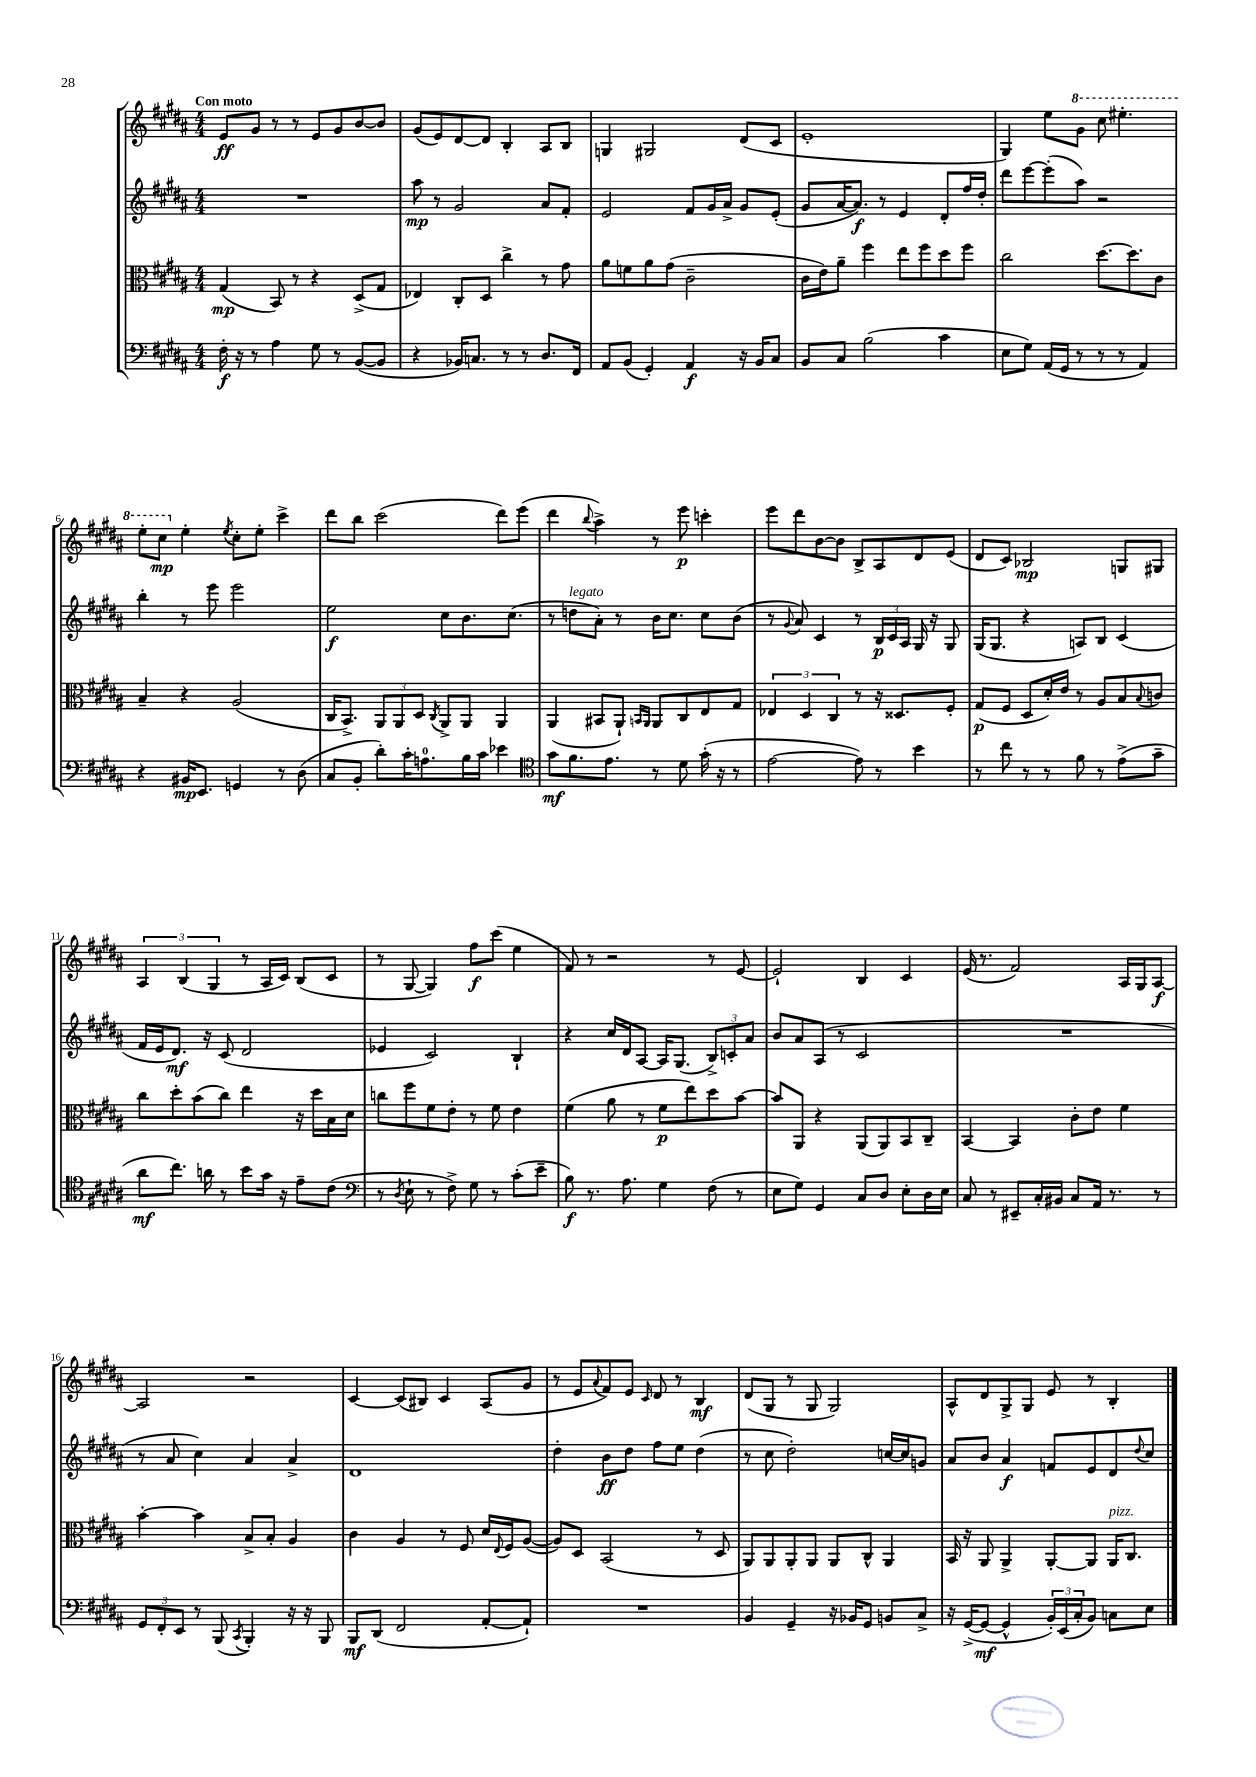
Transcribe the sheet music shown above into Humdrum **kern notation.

**kern	**kern	**kern	**kern
*staff4	*staff3	*staff2	*staff1
*clefF4	*clefC3	*clefG2	*clefG2
*k[f#c#g#d#a#]	*k[f#c#g#d#a#]	*k[f#c#g#d#a#]	*k[f#c#g#d#a#]
*M4/4	*M4/4	*M4/4	*M4/4
16F#'\	(4G#/	1r	8e/L
16r	.	.	.
8r	.	.	8g#/J
4A#\	8BB/)	.	8r
.	8r	.	8r
8G#\	4r	.	8e/L
8r	.	.	8g#/
([8BB/L	(8D#^/L	.	[8b/
8BB/]J	8G#/J	.	8b/]J
=	=	=	=
4r	4E-/)	8aa#\	(8g#/L
.	.	8r	8e/)
16BB-/LK)	8C#'/L	2g#/	[8d#/
8.C/J	.	.	.
.	8D#/J	.	8d#/]J
8r	4cc#^\	.	4B'/
8r	.	.	.
8.D#/L	8r	8a#/L	8A#/L
.	8g#\	8f#'/J	8B/J
16FF#/Jk	.	.	.
=	=	=	=
8AA#/L	8a#\L	2e/	4G/
(8BB/J	8f\	.	.
4GG#'/)	8a#\	.	2G#/
.	(8g#\J	.	.
4AA#/	2c#~\	8f#/L	.
.	.	16g#/L	.
.	.	16a#^/JJ	.
16r	.	8g#/L	(8d#/L
16BB/LK	.	.	.
8C#/J	.	(8e'/J	8c#/J
=	=	=	=
8BB/L	16c#\LL	8g#/L	1e'
.	16e\J)	.	.
8C#/J	8a#~\J	[16a#/K	.
.	.	8.a#/]J)	.
(2B\	4ff#\	.	.
.	.	8r	.
.	8ee\L	4e/	.
.	8ff#\	.	.
4c#\	8dd#\	8d#'/L	.
.	8ff#\J	16ff#/L	.
.	.	16dd#'/JJ	.
=	=	=	=
8E\L	2cc#\	8ddd#\L	4G#/)
8G#\J)	.	[8eee\	.
(16AA#/LL	.	(8eee'\]	8ee\L
16GG#/JJ	.	.	.
8r	.	8aa#\J)	8gg#\J
8r	[8.dd#\L	2r	8ccc#\
8r	.	.	4.eee#'\
.	8.dd#\]	.	.
4AA#/)	.	.	.
.	8c#\J	.	.
=	=	=	=
4r	4B~/	4bb'\	8eee'\L
.	.	.	8ccc#\J
16BB#/LK	4r	8r	4ee'\
8.EE/J	.	.	.
.	.	8eee\	.
.	.	.	8qee/
4GG/	(2A#/	2eee\	8cc#'\L
.	.	.	8ee'\J
8r	.	.	4ccc#^\
(8D#\	.	.	.
=	=	=	=
8C#/L	16C#/LK	2ee\	8ddd#\L
.	8.BB^/J)	.	.
8BB'/J	.	.	8bb\J
8d#'\L)	12AA#/L	.	(2ccc#\
.	12AA#/	.	.
16c#'\K	.	.	.
.	12D#/J	.	.
8.A\	.	.	.
.	8qC#/	.	.
.	8AA#^/L	8cc#\L	.
16B\L	8AA#/J	8.b\	.
16c#\JJ	.	.	.
4e-\	4AA#/	.	8ddd#\L)
.	.	(8.cc#\J	.
.	.	.	(8eee\J
=	=	=	=
*clefC4	*	*	*
8g#\L	(4AA#/	8r	4ddd#\
8.f#\	.	8dd\L	.
.	.	.	8qqbb/
.	8BB#/L	8a#'\J)	4aa#^\)
8.e\J	.	.	.
.	8AA#`/J)	8r	.
.	16qqBB/LL	.	.
.	16qqAA#/JJ	.	.
8r	8AA#/L	16b\LK	8r
.	.	8.cc#\J	.
8d#\	8C#/	.	8eee\
(16g#'\	8E/	8cc#\L	4ccc'\
16r	.	.	.
8r	8G#/J	(8b\J	.
=	=	=	=
[2e\	6E-/	8r	8eee\L
.	.	8qqg#/	.
.	.	8a#/)	8ddd#\
.	6D#/	.	.
.	.	4c#/	[8b\
.	6C#/	.	.
.	.	.	8b\]J
8e\])	8r	8r	8B^/L
8r	16r	24B/LL	8A#/
.	.	24c#/	.
.	8.D##/L	.	.
.	.	24A#/JJ	.
4b\	.	16G#/	8d#/
.	.	16r	.
.	8F#'/J	8G#/	(8e/J
=	=	=	=
8r	(8G#/L	(16G#/LK	8d#/L
.	.	8.G#/J	.
8cc#\	8F#/J	.	8c#/J)
8r	8D#/L	4r	2B-/
8r	16d#'/L)	.	.
.	16e/JJ	.	.
8f#\	8r	8A/L)	.
8r	8A#/L	8B/J	.
(8e^\L	8B/	(4c#/	8G/L
.	8qqB/	.	.
8g#~\J	8c/J	.	8G#/J
=	=	=	=
8a#\L	8cc#\L	16f#/LL	6A#/
.	.	16e/J	.
8.cc#\J)	8dd#'\	8.d#/J)	.
.	.	.	(6B/
.	(8b\	.	.
16a\	.	16r	.
.	.	.	6G#/
8r	8cc#\J)	(8c#/	.
8b\L	4ee\	2d#/	8r
16g#\Jk	.	.	16A#/LL
16r	.	.	16c#/JJ)
8e~\L	16r	.	(8B/L
.	16dd#\LL	.	.
(8c#\J	16B\	.	8c#/J
.	16d#\JJ	.	.
=	=	=	=
*clefF4	*	*	*
8r	8cc\L	4e-/	8r
8qD#/	.	.	.
8E`\	8ff#\	.	[8G#/
8r	8f#\	2c#/)	4G#/])
8F#^\)	8e'\J	.	.
8G#\	8r	.	8ff#\L
8r	8f#\	.	(8ccc#\J
(8c#'\L	4e\	4B`/	4ee\
8e~\J	.	.	.
=	=	=	=
8B\)	(4f#\	4r	8f#/)
8.r	.	.	8r
.	8a#\	16cc#/LL	2r
8.A#\	.	16d#/J	.
.	8r	[8A#/J	.
4G#\	8f#\L	16A#/]LK	.
.	.	(8.G#/J	.
.	8ee\)	.	.
(8F#\	8dd#\	12B^/L)	8r
.	.	12c'/	.
8r	[8b\J	.	[8e/
.	.	12a#/J	.
=	=	=	=
8E\L	8b/]L	8b/L	2e`/]
8G#\J)	8AA#/J	8a#/	.
4GG#/	4r	(8A#/J	.
.	.	8r	.
8C#/L	(8AA#/L	2c#/	4B/
8D#/J	8AA#/)	.	.
8E'\L	8BB/	.	4c#/
16D#\L	8C#~/J	.	.
16E\JJ	.	.	.
=	=	=	=
8C#/	[4BB/	1r	(16e/
.	.	.	8.r
8r	.	.	.
8EE#~/L	4BB/]	.	2f#/)
16C#'/L	.	.	.
16BB#/JJ	.	.	.
8C#/L	8c#'\L	.	.
16AA#/Jk	8e\J	.	.
8.r	.	.	.
.	4f#\	.	16A#/LL
.	.	.	16G#/J
8r	.	.	[8A#/J
=	=	=	=
12GG#/L	[4b'\	8r	2A#/]
12FF#'/	.	.	.
.	.	8a#/	.
12EE/J	.	.	.
8r	4b\]	4cc#\)	.
(8BBB/	.	.	.
8qCC#/	.	.	.
4BBB'/)	8B^/L	4a#/	2r
.	8B'/J	.	.
16r	4A#/	4a#^/	.
16r	.	.	.
8BBB/	.	.	.
=	=	=	=
8BBB/L	4c#\	1d#	[4c#/
(8DD#/J	.	.	.
2FF#/	4A#/	.	(8c#/]L
.	.	.	8B#/J)
.	8r	.	4c#/
.	8F#/	.	.
[8AA#'/L	16d#/LL	.	(8A#/L
.	8qqE/	.	.
.	16F#/J	.	.
8AA#`/]J)	([8A#/J	.	8g#/J
=	=	=	=
1r	8A#/]L)	4dd#'\	8r
.	8D#/J	.	8e/L
.	.	.	8qqa#/
.	(2BB/	8b\L	8f#/)
.	.	8dd#\J	8e/J
.	.	.	16qqc#/
.	.	8ff#\L	8d#/
.	.	8ee\J	8r
.	8r	(4dd#\	4B/
.	8D#/	.	.
=	=	=	=
4BB/	8AA#/L)	8r	(8d#/L
.	8AA#/	8cc#\	8G#/J
4GG#~/	8AA#'/	2dd#'\)	8r
.	8AA#/J	.	8G#/
16r	8AA#/L	.	2G#/)
16BB-/LK	.	.	.
8GG#/J	8C#^^/J	.	.
8BB/L	4AA#/	[16cc/LL	.
.	.	16cc/]J	.
8C#^/J	.	8g/J	.
=	=	=	=
16r	16BB/	8a#/L	8A#^^/L
([16GG#^/LK	16r	.	.
8GG#/_J	8AA#/	8b/J	8d#/
4GG#^^/]	4AA#^/	4a#/	8G#^/
.	.	.	8G#/J
24BB'/LL)	[8AA#'/L	8f/L	8e/
(24EE/	.	.	.
24C#'/J	.	.	.
8BB/J)	8AA#/]J	8e/	8r
8C\L	16AA#/LK	8d#/	4B'/
.	8.C#/J	.	.
.	.	8qqdd#/	.
8E\J	.	8cc#/J	.
==	==	==	==
*-	*-	*-	*-
